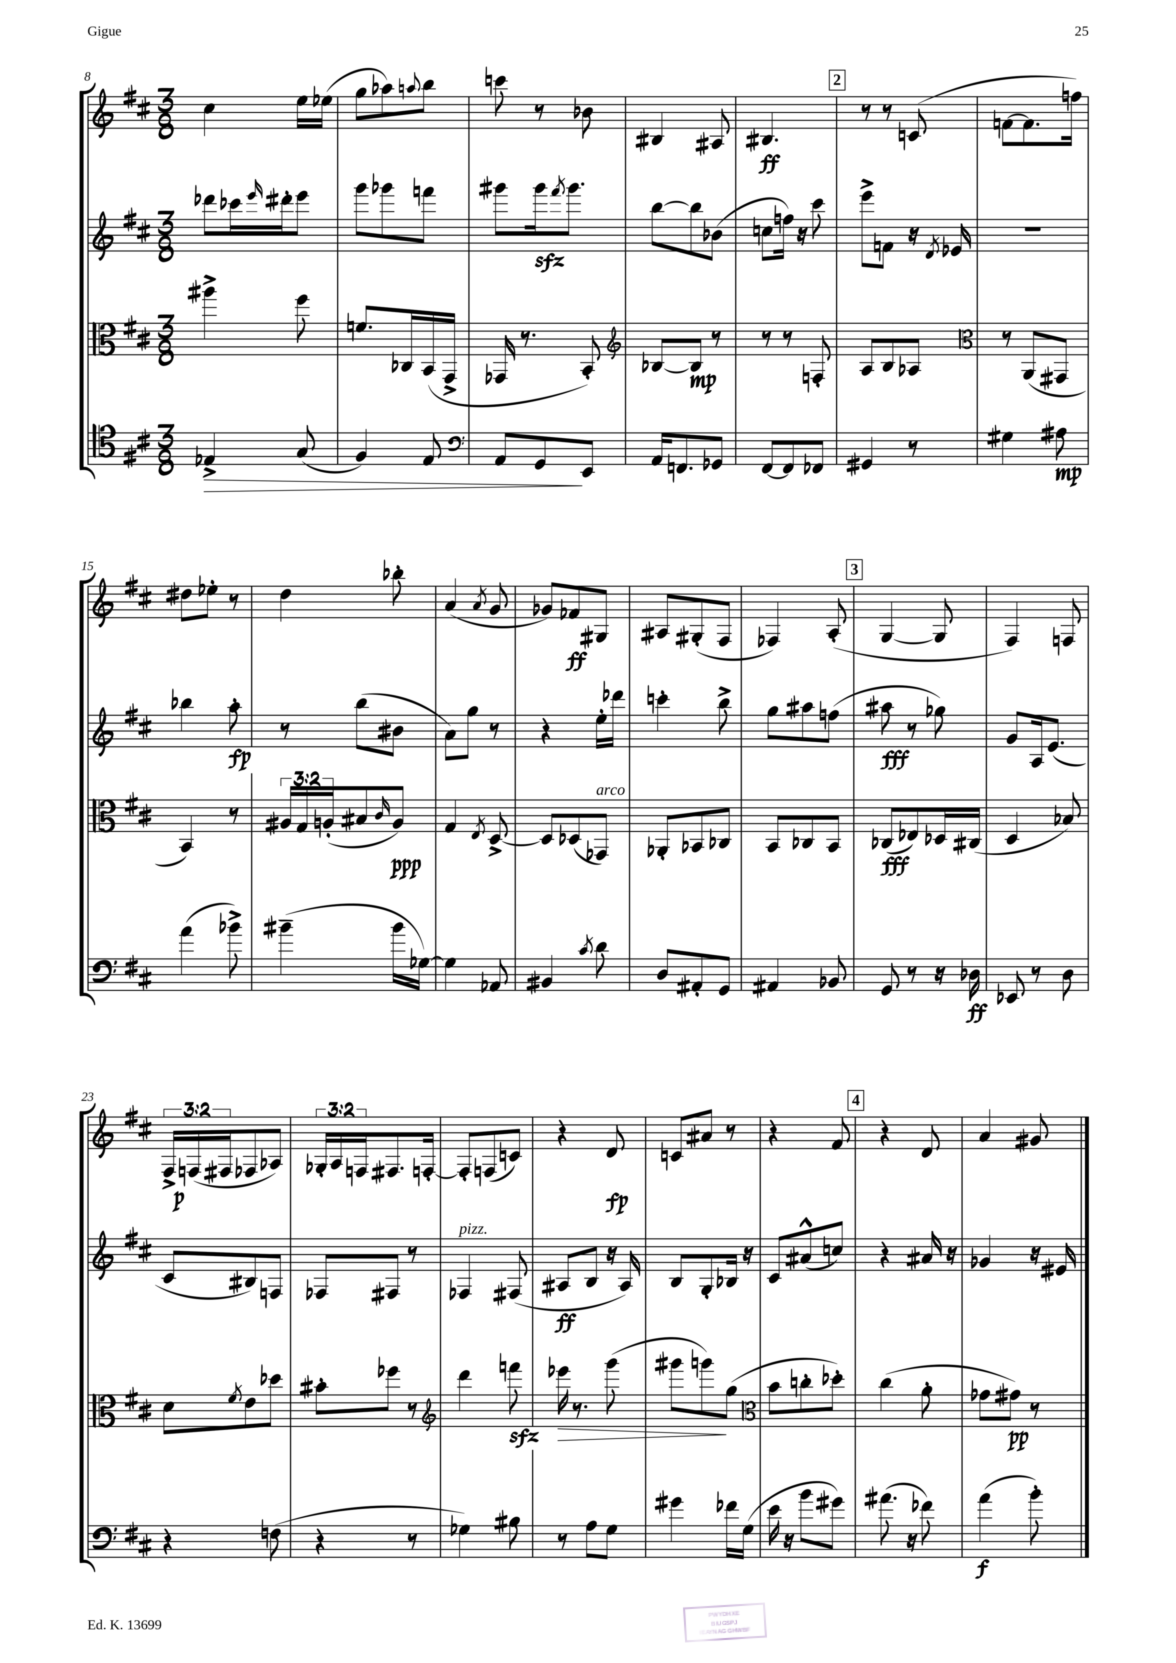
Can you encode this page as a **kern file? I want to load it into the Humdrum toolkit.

**kern	**dynam	**kern	**dynam	**kern	**dynam	**kern	**dynam
*part4	*part4	*part3	*part3	*part2	*part2	*part1	*part1
*staff4	*staff4	*staff3	*staff3	*staff2	*staff2	*staff1	*staff1
*clefC4	*	*clefC3	*	*clefG2	*	*clefG2	*
*k[f#c#]	*	*k[f#c#]	*	*k[f#c#]	*	*k[f#c#]	*
*M3/8	*	*M3/8	*	*M3/8	*	*M3/8	*
=8	=8	=8	=8	=8	=8	=8	=8
!	!LO:HP:b	!	!	!	!	!	!
4E-X^/	>	4aa#X^\	.	8ddd-X\L	.	4cc#\	.
.	.	.	.	16ccc-X\L	.	.	.
.	.	.	.	16qqeee/	.	.	.
.	.	.	.	16ddd#X'\J	.	.	.
(8G/	.	8ff#\	.	8eee\J	.	16ee\LL	.
.	.	.	.	.	.	(16ee-X\JJ	.
=9	=9	=9	=9	=9	=9	=9	=9
4F#/)	.	8.fn/L	.	8ggg\L	.	8gg\L	.
.	.	.	.	8ggg-X\	.	8aa-X\)	.
.	.	16C-X/L	.	.	.	.	.
.	.	.	.	.	.	8qqaan/	.
8E/	.	(16BB/	.	8fffn\J	.	8bb\J	.
.	.	16GG^/JJ	.	.	.	.	.
=10	=10	=10	=10	=10	=10	=10	=10
*clefF4	*	*	*	*	*	*	*
8AA/L	.	16GG-X/	.	8ggg#X\L	.	8cccn\	.
.	.	8.r	.	.	.	.	.
8GG/	.	.	.	16ggg#zz\k	.	8r	.
.	.	.	.	8qfff#/	.	.	.
.	.	.	.	8.ggg#\J	.	.	.
8EE/J	]	8BB'/)	.	.	.	8b-X\	.
=11	=11	=11	=11	=11	=11	=11	=11
*	*	*clefG2	*	*	*	*	*
16AA/KL	.	[8B-X/L	.	[8bb\L	.	4B#X/	.
8.FFn/	.	.	.	.	.	.	.
.	.	8B-/J]	mp	8bb\]	.	.	.
8GG-X/J	.	8r	.	(8b-X\J	.	8A#X/	.
=12	=12	=12	=12	=12	=12	=12	=12
[8FF#/L	.	8r	.	8ccn\L	.	4.B#X/	ff
8FF#/]	.	8r	.	16ffn\Jk)	.	.	.
.	.	.	.	16r	.	.	.
8FF-X/J	.	8Fn'/	.	8ccc#\	.	.	.
!!LO:REH:place=s1:t=2
=13	=13	=13	=13	=13	=13	=13	=13
4GG#X/	.	8A/L	.	8eee^\L	.	8r	.
.	.	8B/	.	8fn\J	.	8r	.
8r	.	8A-X/J	.	16r	.	(8cn/	.
.	.	.	.	8qd/	.	.	.
.	.	.	.	16e-X/	.	.	.
=14	=14	=14	=14	=14	=14	=14	=14
*	*	*clefC3	*	*	*	*	*
4G#X\	.	8r	.	4.r	.	[8fn\L	.
.	.	(8AA/L	.	.	.	8.f\]	.
8A#X\	mp	8GG#X/J	.	.	.	.	.
.	.	.	.	.	.	16ffn\Jk)	.
!!LO:LB:g=z
=15	=15	=15	=15	=15	=15	=15	=15
(4a\	.	4BB/)	.	4bb-X\	.	8dd#X\L	.
.	.	.	.	.	.	8ee-X'\J	.
8b-X^\)	.	8r	.	8aa'\	fp	8r	.
=16	=16	=16	=16	=16	=16	=16	=16
(4b#X~\	.	24A#X/LL	.	8r	.	4dd\	.
.	.	24G/	.	.	.	.	.
.	.	(24An'/J	.	.	.	.	.
.	.	8B#X/	.	(8bb\L	.	.	.
.	.	16qqc#/	.	.	.	.	.
16b#\LL	.	8A/J)	ppp	8b#X\J	.	8bb-X'\	.
[16G-X\JJ)	.	.	.	.	.	.	.
=17	=17	=17	=17	=17	=17	=17	=17
4G-\]	.	4G/	.	8a\L)	.	(4a/	.
.	.	.	.	8gg\J	.	.	.
.	.	8qE/	.	.	.	8qa/	.
8AA-X/	.	[8D^/	.	8r	.	8g/	.
=18	=18	=18	=18	=18	=18	=18	=18
4BB#X/	.	8D/L]	.	4r	.	8g-X/L)	.
.	.	(8D-X/	.	.	.	8f-X/	ff
8qc#/	.	.	.	.	.	.	.
!	!	!LO:TX:a:i:t=arco	!	!	!	!	!
8d\	.	8GG-X/J)	.	16ee'\LL	.	8G#X/J	.
.	.	.	.	16ddd-X\JJ	.	.	.
=19	=19	=19	=19	=19	=19	=19	=19
8D/L	.	8AA-X'/L	.	4cccn'\	.	8A#X/L	.
8AA#X'/	.	8BB-X/	.	.	.	(8G#X'/	.
8GG/J	.	8C-X/J	.	8bb^\	.	8F#/J	.
=20	=20	=20	=20	=20	=20	=20	=20
4AA#X/	.	8BB/L	.	8gg\L	.	4F-X/)	.
.	.	8C-X/	.	8aa#X\	.	.	.
8BB-X/	.	8BB/J	.	(8ffn\J	.	(8A'/	.
!!LO:REH:place=s1:t=3
=21	=21	=21	=21	=21	=21	=21	=21
8GG/	.	(8C-X/L	fff	8aa#X\	fff	[4G/	.
8r	.	8E-X/)	.	8r	.	.	.
16r	.	16D-X/L	.	8gg-X\)	.	8G/]	.
16D-X\	ff	(16C#X/JJ	.	.	.	.	.
=22	=22	=22	=22	=22	=22	=22	=22
8EE-X/	.	4D/	.	8g/L	.	4F#/)	.
8r	.	.	.	16A/k	.	.	.
.	.	.	.	(8.e/J	.	.	.
8D\	.	8B-X/)	.	.	.	8Fn/	.
!!LO:LB:g=z
=23	=23	=23	=23	=23	=23	=23	=23
4r	.	8d\L	.	8c#/L	.	24F#^/LL	.
.	.	.	.	.	.	(24Fn/	p
.	.	.	.	.	.	24F#X/J	.
.	.	8qf#/	.	.	.	.	.
.	.	8e\	.	8B#X/)	.	8F-X/	.
(8Fn\	.	8dd-X\J	.	8Fn/J	.	8A-X/J)	.
=24	=24	=24	=24	=24	=24	=24	=24
4r	.	8b#X'\L	.	8F-X/L	.	24G-X'/LL	.
.	.	.	.	.	.	24A/	.
.	.	.	.	.	.	24Fn/J	.
.	.	8ff-X\J	.	8F#X/J	.	8.F#X/	.
8r	.	8r	.	8r	.	.	.
.	.	.	.	.	.	[16Fn'/Jk	.
=25	=25	=25	=25	=25	=25	=25	=25
*	*	*clefG2	*	*	*	*	*
!	!	!	!	!LO:TX:a:i:t=pizz.	!	!	!
4G-X\)	.	4ddd\	.	4F-X/	.	8F'/L]	.
.	.	.	.	.	.	(8Fn/	.
8B#X\	.	8fffnzz\	.	(8F#X/	.	8cn/J)	.
=26	=26	=26	=26	=26	=26	=26	=26
!	!	!	!LO:HP:b	!	!	!	!
8r	.	16eee-X\	>	8A#X/L	ff	4r	.
.	.	8.r	.	.	.	.	.
8A\L	.	.	.	8B/J	.	.	.
8G\J	.	(8ggg\	.	16r	.	8d/	fp
.	.	.	.	16A#/)	.	.	.
=27	=27	=27	=27	=27	=27	=27	=27
4g#X\	.	8ggg#X\L	.	8B/L	.	8cn/L	.
.	.	8gggn\)	.	8G'/	.	8a#X/J	.
16f-X\LL	.	(8gg\J	]	16B-X/Jk	.	8r	.
(16G\JJ	.	.	.	16r	.	.	.
=28	=28	=28	=28	=28	=28	=28	=28
*	*	*clefC3	*	*	*	*	*
16e\	.	8b\L	.	8c#/L	.	4r	.
16r	.	.	.	.	.	.	.
8b\L	.	8ccn'\	.	(8a#X^^/	.	.	.
8g#X\J)	.	8dd-X'\J)	.	8ccn/J)	.	8f#/	.
!!LO:REH:place=s1:t=4
=29	=29	=29	=29	=29	=29	=29	=29
(8.a#X\	.	(4cc#\	.	4r	.	4r	.
16r	.	.	.	.	.	.	.
8f-X\)	.	8a'\	.	16a#X/	.	8d/	.
.	.	.	.	16r	.	.	.
=30	=30	=30	=30	=30	=30	=30	=30
(4a\	f	8g-X\L	.	4g-X/	.	4a/	.
.	.	8g#X\J)	pp	.	.	.	.
8b'\)	.	8r	.	16r	.	8g#X/	.
.	.	.	.	16e#X/	.	.	.
==	==	==	==	==	==	==	==
*-	*-	*-	*-	*-	*-	*-	*-
